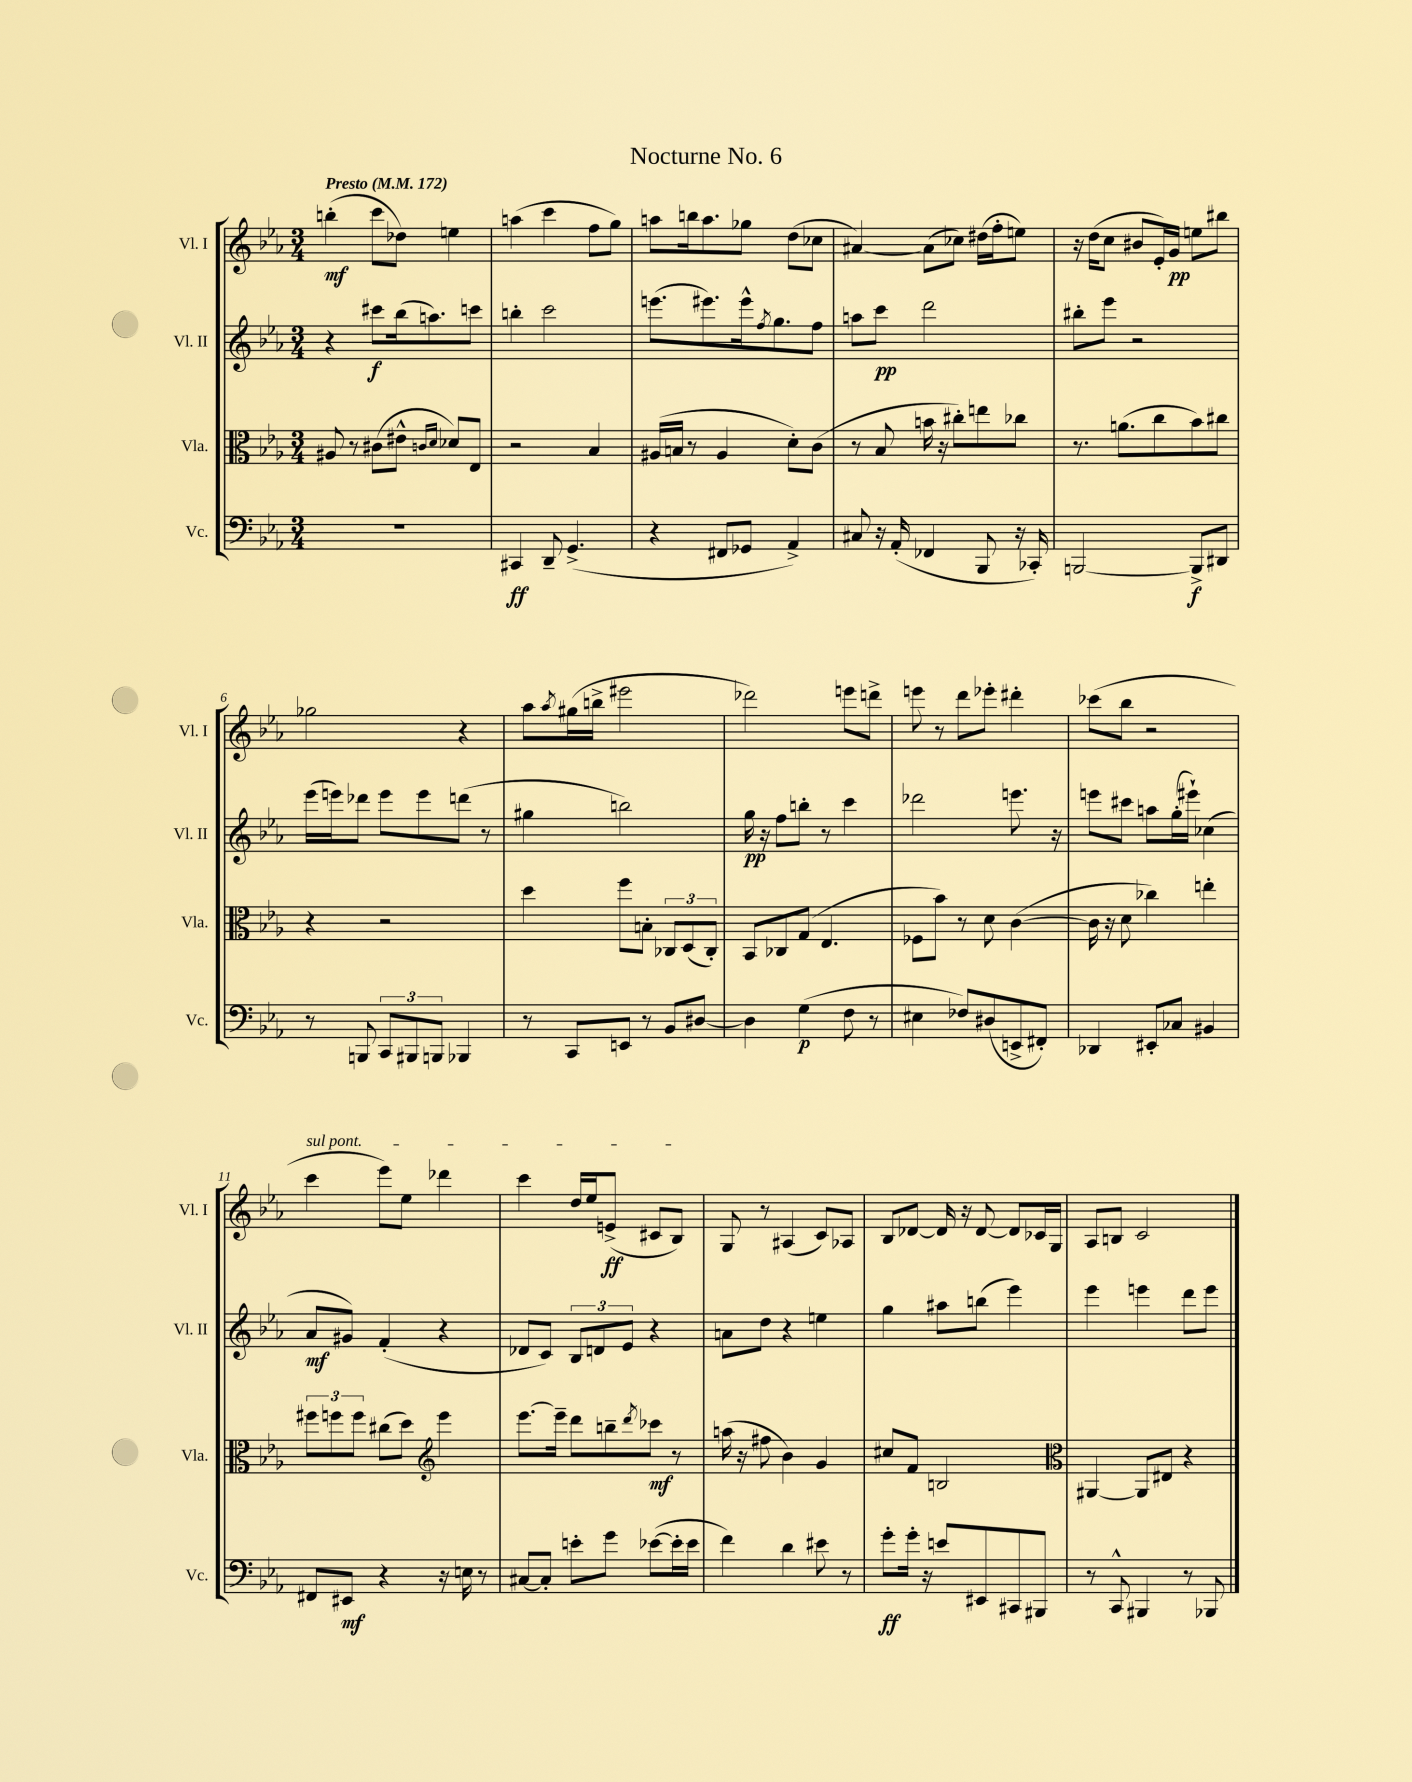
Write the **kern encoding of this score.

**kern	**dynam	**kern	**dynam	**kern	**dynam	**kern	**dynam
*part4	*part4	*part3	*part3	*part2	*part2	*part1	*part1
*staff4	*staff4	*staff3	*staff3	*staff2	*staff2	*staff1	*staff1
*I"Vc.	*	*I"Vla.	*	*I"Vl. II	*	*I"Vl. I	*
*I'Vc.	*	*I'Vla.	*	*I'Vl. II	*	*I'Vl. I	*
*clefF4	*	*clefC3	*	*clefG2	*	*clefG2	*
*k[b-e-a-]	*	*k[b-e-a-]	*	*k[b-e-a-]	*	*k[b-e-a-]	*
*M3/4	*	*M3/4	*	*M3/4	*	*M3/4	*
*MM172	*	*MM172	*	*MM172	*	*MM172	*
=1	=1	=1	=1	=1	=1	=1	=1
!	!	!	!	!	!	!LO:TX:a:B:t=Presto	!
2.r	.	8A#X/	.	4r	.	(4bbn'\	mf
.	.	8r	.	.	.	.	.
.	.	(8c#X\L	.	8ccc#X\L	f	8ccc\L	.
.	.	8e#X^^\J	.	(16bb-\k	.	8dd-X\J)	.
.	.	.	.	8.aan\)	.	.	.
.	.	16qqcn/LL	.	.	.	.	.
.	.	16qqd/JJ	.	.	.	.	.
.	.	8d-X/L)	.	.	.	4een\	.
.	.	8E-/J	.	8cccn\J	.	.	.
=2	=2	=2	=2	=2	=2	=2	=2
4CC#X/	ff	2r	.	4bbn'\	.	(4aan\	.
8DD~/	.	.	.	2ccc\	.	4ccc\	.
(4.GG^/	.	.	.	.	.	.	.
.	.	4B-/	.	.	.	8ff\L	.
.	.	.	.	.	.	8gg\J)	.
=3	=3	=3	=3	=3	=3	=3	=3
4r	.	(16A#X/LL	.	(8.eeen\L	.	8aan\L	.
.	.	16Bn/JJ	.	.	.	.	.
.	.	8r	.	.	.	16bbn\k	.
.	.	.	.	8.eee#X\)	.	8.aa\	.
8FF#X/L	.	4A#/	.	.	.	.	.
8GG-X/J	.	.	.	16eee#^^\k	.	8gg-X\J	.
.	.	.	.	8qff/	.	.	.
.	.	.	.	8.gg\	.	.	.
4AA-^/)	.	8d'\L)	.	.	.	(8dd\L	.
.	.	(8c\J	.	8ff\J	.	8cc-X\J	.
=4	=4	=4	=4	=4	=4	=4	=4
8C#X/	.	8r	.	8aan\L	.	[4a#X/)	.
16r	.	8B-/	.	8ccc\J	pp	.	.
(16AA-'/	.	.	.	.	.	.	.
4FF-X/	.	16bn\	.	2ddd\	.	(8a#\L]	.
.	.	16r	.	.	.	.	.
.	.	8cc#X'\L)	.	.	.	8cc-X\J)	.
8BBB-/	.	8een\	.	.	.	(16dd#X\LL	.
.	.	.	.	.	.	16ff'\J	.
16r	.	8cc-X\J	.	.	.	8een\J)	.
16CC-X'/)	.	.	.	.	.	.	.
=5	=5	=5	=5	=5	=5	=5	=5
[2BBBn/	.	8.r	.	8bb#X'\L	.	16r	.
.	.	.	.	.	.	(16dd\KL	.
.	.	.	.	8eee-\J	.	8cc\J	.
.	.	(8.an\L	.	.	.	.	.
.	.	.	.	2r	.	8b#X/L	.
.	.	8cc\	.	.	.	16e-'/L)	.
.	.	.	.	.	.	16g/JJ	pp
8BBB^/L]	f	8b-\)	.	.	.	8een\L	.
8DD#X/J	.	8cc#X\J	.	.	.	8bb#X\J	.
!!LO:LB:g=z
=6	=6	=6	=6	=6	=6	=6	=6
8r	.	4r	.	(16eee-\LL	.	2gg-X\	.
.	.	.	.	16eeen\J)	.	.	.
8BBBn/	.	.	.	8ddd-X\J	.	.	.
12CC/L	.	2r	.	8eee\L	.	.	.
12BBB#X/	.	.	.	.	.	.	.
.	.	.	.	8eee\	.	.	.
12BBBn/J	.	.	.	.	.	.	.
4BBB-X/	.	.	.	(8dddn\J	.	4r	.
.	.	.	.	8r	.	.	.
=7	=7	=7	=7	=7	=7	=7	=7
8r	.	4dd\	.	4gg#X\	.	8aa-\L	.
.	.	.	.	.	.	8qaa-/	.
8CC/L	.	.	.	.	.	(16gg#X\L	.
.	.	.	.	.	.	16bbn^\JJ	.
8EEn/J	.	8ff\L	.	2bbn\)	.	2eee#X\	.
8r	.	8Bn'\J	.	.	.	.	.
8BB-/L	.	12C-X/L	.	.	.	.	.
.	.	(12D/	.	.	.	.	.
[8D#X/J	.	.	.	.	.	.	.
.	.	12C-'/J)	.	.	.	.	.
=8	=8	=8	=8	=8	=8	=8	=8
4D#\]	.	8BB-/L	.	16gg\	pp	2ddd-X\)	.
.	.	.	.	16r	.	.	.
.	.	8C-X/	.	8ff\L	.	.	.
(4G\	p	(8G/J	.	8bbn'\J	.	.	.
.	.	4.E-/	.	8r	.	.	.
8F\	.	.	.	4ccc\	.	8eeen\L	.
8r	.	.	.	.	.	8dddn^\J	.
=9	=9	=9	=9	=9	=9	=9	=9
4E#X\	.	8F-X\L	.	2ddd-X\	.	8eeen\	.
.	.	8b-\J)	.	.	.	8r	.
8F-X/L)	.	8r	.	.	.	8ddd\L	.
(8D#X/	.	8d\	.	.	.	8eee-X'\J	.
8EEn^/	.	([4c\	.	8.eeen\	.	4ddd#X'\	.
8FF#X'/J)	.	.	.	.	.	.	.
.	.	.	.	16r	.	.	.
=10	=10	=10	=10	=10	=10	=10	=10
4DD-X/	.	16c\]	.	8eeen\L	.	(8ccc-X\L	.
.	.	16r	.	.	.	.	.
.	.	8d\	.	8ccc#X\J	.	8bb-\J	.
8EE#X'/L	.	4cc-X\)	.	8aan\L	.	2r	.
8C-X/J	.	.	.	(16gg'\L	.	.	.
.	.	.	.	16eee#X`\JJ)	.	.	.
4BB#X/	.	4een'\	.	(4cc-X\	.	.	.
!!LO:LB:g=z
=11	=11	=11	=11	=11	=11	=11	=11
!	!	!	!	!	!	!LO:TX:a:i:t=sul pont.	!
8FF#X/L	.	12ff#X\L	.	8a-/L	mf	4ccc\	.
.	.	12ffn\	.	.	.	.	.
8EE#X/J	mf	.	.	8g#X/J)	.	.	.
.	.	12ff\J	.	.	.	.	.
4r	.	(8cc#X\L	.	(4f'/	.	8eee-\L)	.
.	.	8dd\J)	.	.	.	8ee-\J	.
*	*	*clefG2	*	*	*	*	*
16r	.	4eee-\	.	4r	.	4ddd-X\	.
16En\	.	.	.	.	.	.	.
8r	.	.	.	.	.	.	.
=12	=12	=12	=12	=12	=12	=12	=12
[8C#X/L	.	[8.eee-\L	.	8d-X/L	.	4ccc\	.
8C#'/J]	.	.	.	8c/J)	.	.	.
.	.	16eee-~\Jk]	.	.	.	.	.
8en'\L	.	8ddd\L	.	12B-/L	.	16dd/LL	.
.	.	.	.	.	.	16ee-/J	.
.	.	.	.	12dn/	.	.	.
8g\J	.	8bbn~\	.	.	.	(8en^/J	ff
.	.	.	.	12e-/J	.	.	.
.	.	8qddd/	.	.	.	.	.
([8e-X\L	.	8ccc-X\J	mf	4r	.	8c#X/L	.
16e-'\L]	.	8r	.	.	.	8B-/J)	.
16e-\JJ	.	.	.	.	.	.	.
=13	=13	=13	=13	=13	=13	=13	=13
4f\)	.	(16aan\	.	8an\L	.	8G/	.
.	.	16r	.	.	.	.	.
.	.	8ff#X\	.	8dd\J	.	8r	.
4d\	.	4b-\)	.	4r	.	(4A#X/	.
8e#X\	.	4g/	.	4een\	.	8c/L)	.
8r	.	.	.	.	.	8A-X/J	.
=14	=14	=14	=14	=14	=14	=14	=14
8g'\L	ff	8cc#X/L	.	4gg\	.	8B-/L	.
16g'\Jk	.	8f/J	.	.	.	[8d-X/J	.
16r	.	.	.	.	.	.	.
8en/L	.	2Bn/	.	8aa#X\L	.	16d-/]	.
.	.	.	.	.	.	16r	.
8EE#X/	.	.	.	(8bbn\J	.	[8d-/	.
8CC#X/	.	.	.	4eee-\)	.	8d-/L]	.
8BBB#X/J	.	.	.	.	.	16c-X/L	.
.	.	.	.	.	.	16G/JJ	.
=15	=15	=15	=15	=15	=15	=15	=15
*	*	*clefC3	*	*	*	*	*
8r	.	[4AA#X/	.	4eee-\	.	8A-/L	.
8CC^^/	.	.	.	.	.	8Bn/J	.
4BBB#X/	.	8AA#/L]	.	4eeen\	.	2c/	.
.	.	8E#X/J	.	.	.	.	.
8r	.	4r	.	8ddd\L	.	.	.
8BBB-X/	.	.	.	8eee\J	.	.	.
==	==	==	==	==	==	==	==
*-	*-	*-	*-	*-	*-	*-	*-
